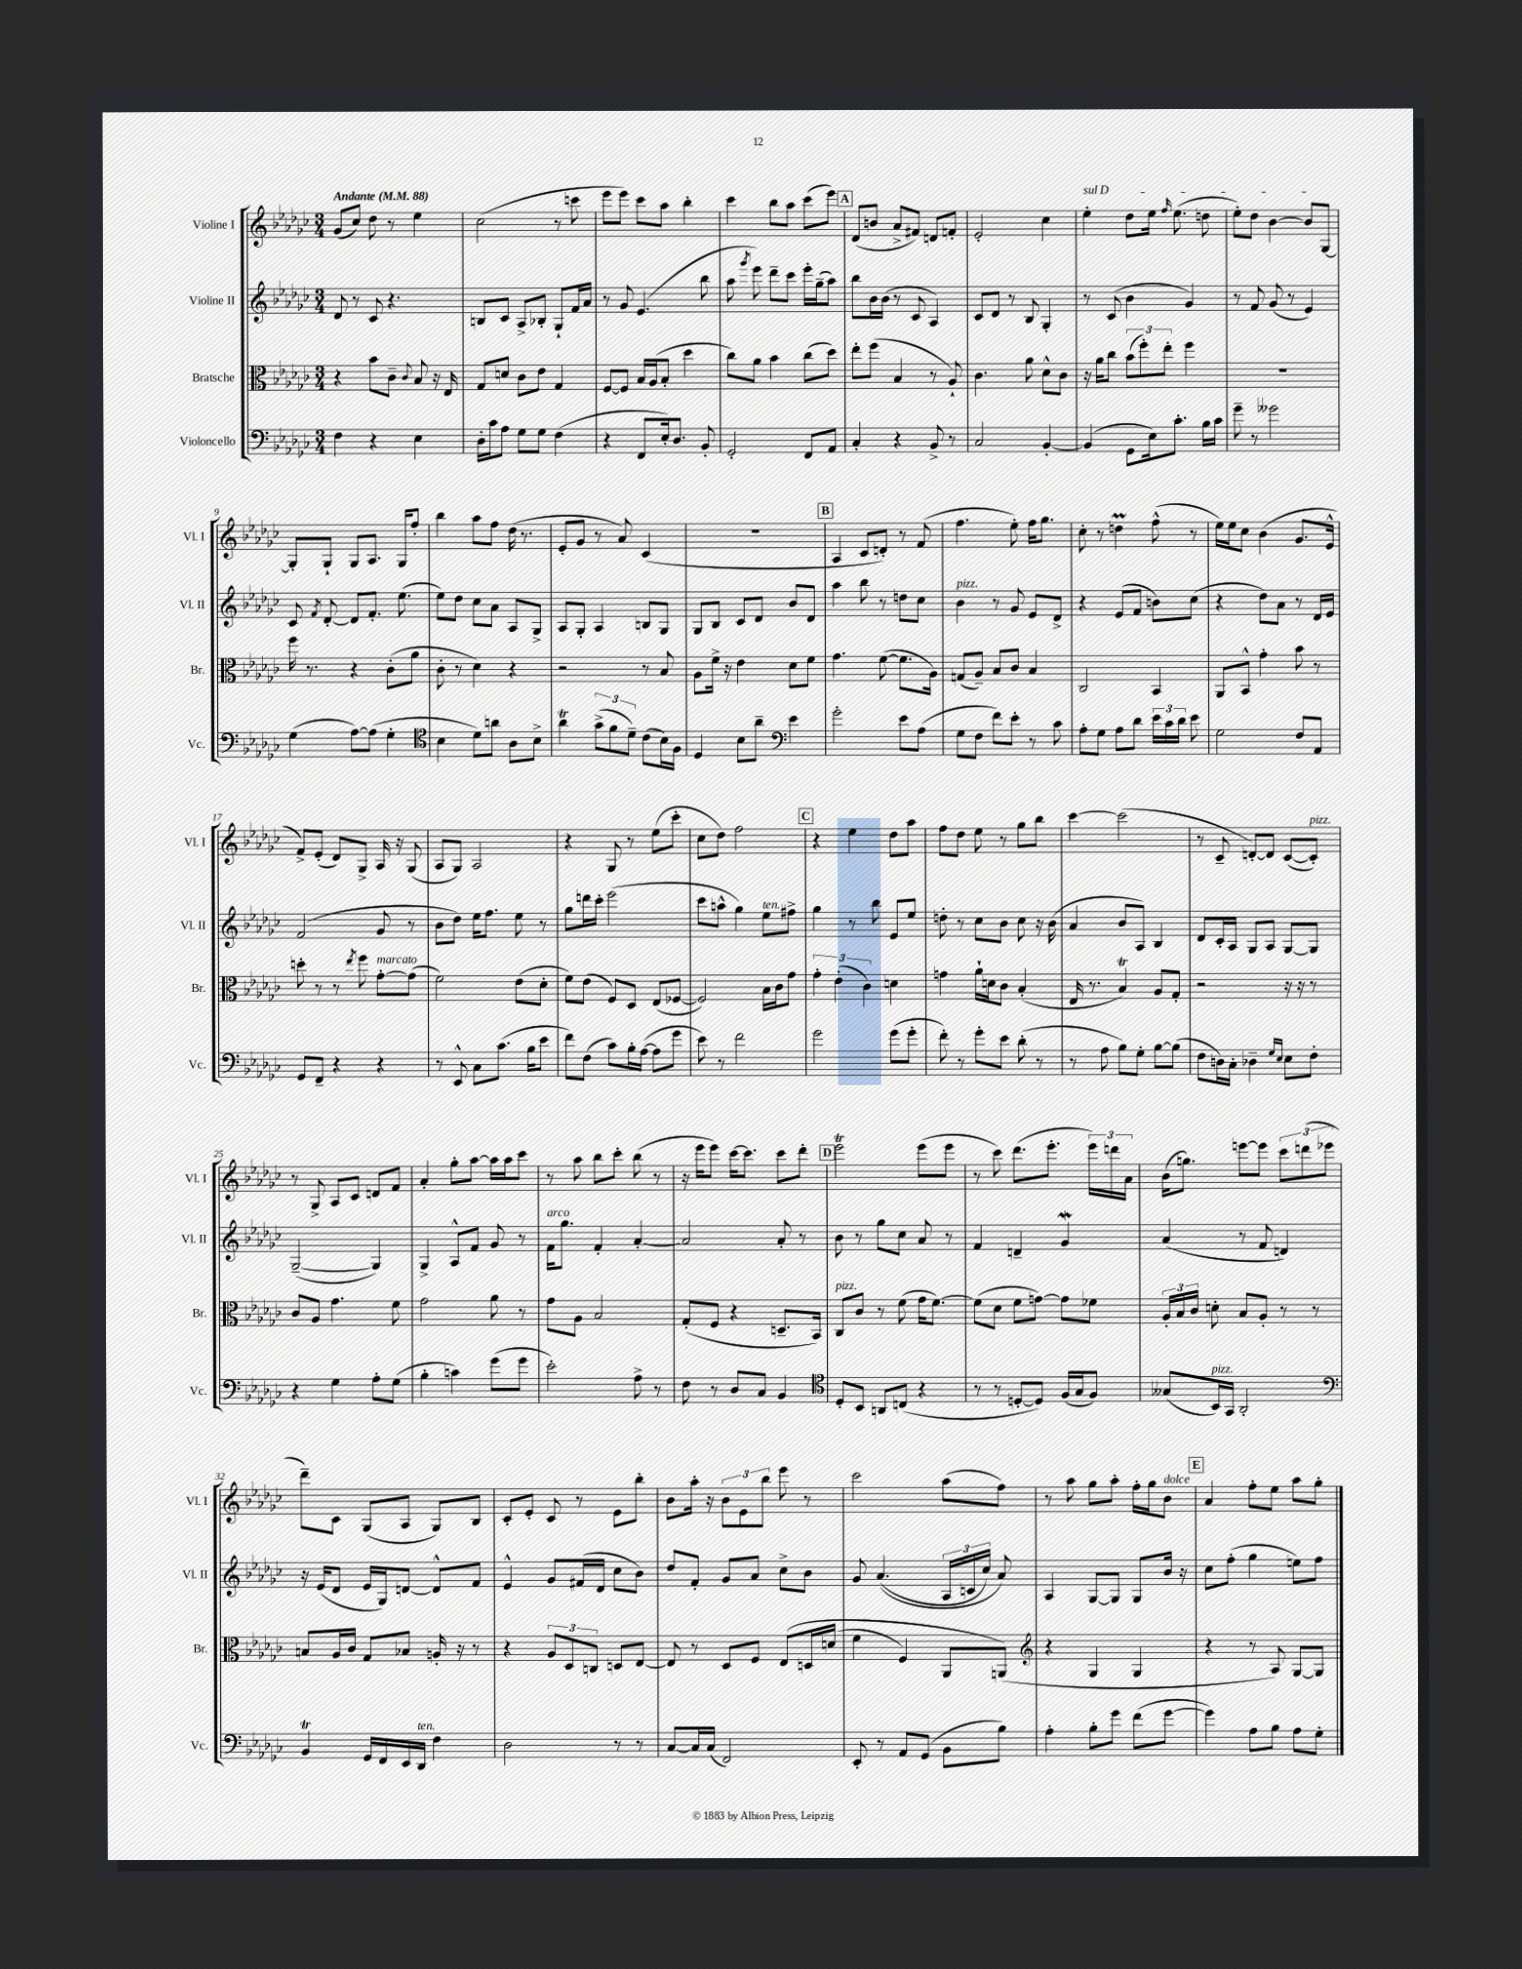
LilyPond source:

<<
\new StaffGroup <<
\new Staff = "s0" \with { instrumentName = "Violine I" shortInstrumentName = "Vl. I" } {
    \clef treble \key ges \major \numericTimeSignature \time 3/4 \tempo "Andante" 4 = 88
    \autoBeamOff ges'8[( ces''8]) des''8 r8 ees''4 |
    ces''2( r8 c'''8 |
    ees'''8[ ees'''8]) ces'''8[ aes''8] bes''4-. |
    ces'''4 bes''8[ aes''8] ces'''8[( ees'''8]) |
    \mark \markup { \box "A" } des'8[( b'8] aes'8[-> fis'8]) d'8[ f'8]-. |
    ees'2-. ces''4 |
    \once \override TextSpanner.bound-details.left.text = \markup { \italic "sul D" } ees''4-.\startTextSpan des''8[ ees''16] \grace { f''16 } ees''8.( d''8 |
    ees''8[-.) des''8] bes'4~ bes'8[ ges8]~\stopTextSpan |
    ges8[-. ges8]-! ges8[ aes8.] ges16[ f''8]-. |
    bes''4 aes''8[ f''8] des''16( r8. |
    ees'8[-. ges'8] r8 aes'8) ces'4( |
    R2. |
    \mark \markup { \box "B" } aes4 ces'8[ d'8]-.) r8 f'8( |
    f''4. ees''8-.) f''16[ ges''8.] |
    ces''8-. r8 d''4\prall f''8-^( r8 |
    ees''16[) ees''16 ces''8] bes'4( ges'8.[ ees'16]-^ |
    f'8[->) ees'8]-.( des'8[) ges8]-> aes16 r16 ges8( |
    aes8[ ges8]) aes2 |
    r4 ges8 r8 ees''8[( ces'''8]-. |
    ces''8[ des''8]) f''2 |
    \mark \markup { \box "C" } r4 ees''4 des''8[ aes''8] |
    f''8[ des''8] ees''8 r8 ges''8[ bes''8] |
    ces'''4~ ces'''2( |
    r8 ces'8-- d'8[~-.) d'8] ces'8[~( ces'8]-.^\markup { \italic "pizz." }) |
    r8 ges8-> aes8[ ces'8] d'8[ f'8] |
    aes'4-. ges''8[-. aes''8]~ aes''16[ aes''16 ces'''8] |
    r8 aes''8 bes''8[ ces'''8]-. bes''8( r8 |
    r16 ees'''16[ ees'''8]) ces'''16[~ ces'''8.] ces'''8[ des'''8]-. |
    \mark \markup { \box "D" } ees'''2\trill ees'''8[( ees'''8] |
    r8 ces'''8) des'''8.[( ees'''8.]-. \tuplet 3/2 { ees'''16[) d'''16 aes'16] } |
    bes'16[( g''8.]) e'''8[~ e'''8] \tuplet 3/2 { ces'''8[ d'''8( ees'''8] } |
    des'''8[--) ces'8] ges8[( aes8] ges8[) bes8] |
    ces'8[-. ees'8]-. ces'8 r8 ees'8[ bes''8]-. |
    bes'8[ aes''16]-. r16 \tuplet 3/2 { bes'8[ ees'8 bes''8] } ees'''8 r8 |
    ces'''2 aes''8[( f''8]) |
    r8 aes''8 ges''8[ aes''8]-. f''16[-. ges''16 bes'8]^\markup { \italic "dolce" } |
    \mark \markup { \box "E" } aes'4 f''8[-. ees''8] aes''8[ ges''8]-. \bar "|." |
}
\new Staff = "s1" \with { instrumentName = "Violine II" shortInstrumentName = "Vl. II" } {
    \clef treble \key ges \major \numericTimeSignature \time 3/4
    \autoBeamOff des'8 r8 ces'8 r4. |
    b8[ ces'8] aes8[-> bes8]-. ges8[-! f'16 aes'16] |
    r8 ges'8 ees'4.( bes''8 |
    aes''8 \acciaccatura { ges'''8 } ees'''8) des'''8[-- ces'''8] ees'''16[-. ges''16--( aes''8]) |
    \mark \markup { \box "A" } bes''8[ bes'16 bes'16]( r8 ces'8 aes4) |
    ces'8[ des'8] r8 bes8 ges4-. |
    r8 ces'8( bes'4 ges'4) |
    r8 f'8 ges'8( r8 ees'4) |
    ces'8 \acciaccatura { f'8 } des'8~-. des'8[ f'8.]-. ees''8.( |
    ees''8[) des''8] ces''8[ aes'8] aes8[ ges8]-> |
    aes8[ ges8]-. aes4 b8[ ges8] |
    ges8[ bes8] ces'8[ des'8] bes'8[ des'8] |
    \mark \markup { \box "B" } aes''4 bes''8 r8 d''8[ ces''8] |
    bes'4^\markup { \italic "pizz." } r8 ges'8 ees'8[ des'8]-> |
    r4 ees'8[( f'8] b'8[) ces''8]( |
    r4 des''8[) aes'8] r8 des'16[ ees'16] |
    f'2( ges'8 r8 |
    bes'8[ des''8]) ees''16[ f''8.] ees''8 r8 |
    ges''8[ d'''16 ces'''16]-. ees'''2( |
    ces'''8[ a''8]-^ ges''4) ees''8[^\markup { \italic "ten." } fis''8]-> |
    \mark \markup { \box "C" } ges''4 r8 bes''8 ees'8[ ees''8] |
    d''8-. r8 ces''8[ bes'8] ces''8 r16 bes'16( |
    aes'4 bes'8[ aes8]) bes4 |
    des'8[ ces'16-. aes16] ges8[ aes8] ges8[~ ges8] |
    ges2~--( ges4) |
    ges4-> aes8[-^ f'8] ges'8 r8 |
    f'16[^\markup { \italic "arco" } ges''8.] f'4-. aes'4~-. |
    aes'2 aes'8-. r8 |
    \mark \markup { \box "D" } bes'8 r8 ges''8[ ces''8] aes'8 r8 |
    f'4 d'4-- ges'4\mordent |
    aes'4( r8 f'8 d'4) |
    r16 ees'16[( des'8] ees'16[ ges16) d'8]~ d'8[-^ f'8] |
    ees'4-^ ges'8[ fis'16( des'16] ces''8[ bes'8]) |
    des''8[ f'8]-. ges'8[ aes'8] ces''8[-> bes'8] |
    ges'8 aes'4.(\( \tuplet 3/2 { aes16[ c'16 ces''16]) } aes'8\) |
    aes4 ges8[~ ges8] ges8[ bes'16] r16 |
    \mark \markup { \box "E" } ces''8[ f''8]-.( ges''4 e''8[) f''8] \bar "|." |
}
\new Staff = "s2" \with { instrumentName = "Bratsche" shortInstrumentName = "Br." } {
    \clef alto \key ges \major \numericTimeSignature \time 3/4
    \autoBeamOff r4 bes'8[ ces'8]-- \appoggiatura { ces'8 } bes8 r16 ees16 |
    ges8[ d'8] ces'8[ ees'8] ges4 |
    f8[~ f8] bes16[ aes16( bes8]-. des''4 |
    ces''8[) aes'8] bes'4 ces''8[( des''8]) |
    \mark \markup { \box "A" } ees''8[-. f''8]( bes4 r8 aes8-!) |
    ces'4. aes'8 des'8[-^ ces'8] |
    r16 aes'16[ ces''8] \tuplet 3/2 { bes'8[( f''8-.) ees''8]-. } f''4 |
    R2. |
    f''16 r8. r4 ces'8[-.( aes'8] |
    ces'8-. r8 des'4) r4 |
    r2 r8 bes8 |
    aes8[ f'16]-> r16 ees'4 des'8[ f'8] |
    \mark \markup { \box "B" } ges'4. f'8~( f'8.[ aes16]) |
    g8[( aes8]--) bes8[ ces'8] bes4 |
    ces2 bes,4 |
    aes,8[ bes,8]-^ ges'4-. bes'8 r8 |
    d''8-. r8 r8 \acciaccatura { ees''8 } f''8 ges'8[~-.^\markup { \italic "marcato" } ges'8]( |
    f'2) ees'8[( des'8]-. |
    f'8[) ees'8]( f8[) des8] ees8[( fes8]~ |
    fes2) bes16[ ces'16 ges'8] |
    \mark \markup { \box "C" } \tuplet 3/2 { ges'4-. ees'4-.( ces'4) } d'4 |
    g'4 aes'16[-! d'16 ces'8] bes4-.( |
    ees16 r8. bes4\trill) aes8[ ges8]-. |
    r2 r16 r16 r8 |
    ces'8[ aes8] ges'4. f'8 |
    ges'2 aes'8 r8 |
    ges'8[ aes8] bes2 |
    ges8[-.( f8] r4 d8.[-- bes,16]) |
    \mark \markup { \box "D" } ces8[^\markup { \italic "pizz." } ces'8] r8 f'8( ges'16[ f'8.]~) |
    f'8[( des'8] f'8[ g'8]~) g'8[ fes'8] |
    \tuplet 3/2 { aes16[-. bes16 ces'16] } d'8-. bes8[ aes8]-. r8 r8 |
    b8[ aes16 ces'16] ges8[ bes8] a16-. r16 r8 |
    r4 \tuplet 3/2 { aes8[ des8 c8] } d8[ ees8]~ |
    ees8 r8 des8[ f8] ees8[\( d16 d'16]( |
    f'4 f4) aes,8[ a,8](\) |
    \clef treble r4 ges4 ges4 |
    \mark \markup { \box "E" } r4 r8 aes8) ges8[~ ges8] \bar "|." |
}
\new Staff = "s3" \with { instrumentName = "Violoncello" shortInstrumentName = "Vc." } {
    \clef bass \key ges \major \numericTimeSignature \time 3/4
    \autoBeamOff f4 r4 ees4 |
    des16[-. ces'16 aes8] ges8[ ges8] f4( |
    r4 f,8[ ees16-.) des8.] bes,8-. |
    ges,2-. f,8[ aes,8] |
    \mark \markup { \box "A" } ces4-. r4 bes,8-> r8 |
    ces2 bes,4~-. |
    bes,4( ges,8[ ees16) ces'8.]-. bes16[ ces'16] |
    ges'8-- r8 geses'2 |
    ges4( aes8[~) aes8]( ges4-. |
    \clef tenor bes4 des'8[) a'8] aes8[ bes8]-> |
    aes'4\trill \tuplet 3/2 { ges'8[->( f'8 des'8]--) } ces'8[( bes16) f16] |
    des4 bes8[ aes'8]-- \clef bass ees'4 |
    \mark \markup { \box "B" } ges'2-. ees'8[ aes8]( |
    ges8[ f8] f'8[) ees'8]-. r8 ces'8 |
    aes8[-. ges8] aes8[ des'8] \tuplet 3/2 { ees'16[ ces'16 des'16] } ees'8 |
    ges2 f8[ aes,8] |
    ges,8[ f,8]-- r4 r4 |
    r8 ees,8-^ ces8[ ces'8.]( bes16[ ees'8] |
    f'8[) f8]( ces'8[) bes16-. aes16]~( aes8[ ges'8] |
    ees'8) r8 f'2 |
    \mark \markup { \box "C" } ges'2 ges'8[( ges'8]-. |
    f'8-.) r8 ges'8[-. ees'8] des'8-.( r8 |
    r8 aes8 bes8[) ges8]-. bes8[~ bes8]( |
    f8[ d16) ces16]-. des4-- \grace { ges16[ ees16] } ees8[ f8]-. |
    r4 ges4 aes8[-. ges8]( |
    bes4-. c'4) ges'8[( ges'8] |
    ees'2-.) aes8-> r8 |
    f8 r8 des8[ ces8] bes,4 |
    \mark \markup { \box "D" } \clef tenor des8[-. bes,8] a,8[ c8]( r4 |
    r8 r8 d8[~-. d8]) f16[( ges16 f8]) |
    geses8[( bes,16^\markup { \italic "pizz." }) ges,16] aes,2-. |
    \clef bass bes,4\trill ges,16[ f,16 ees,16 des,16]^\markup { \italic "ten." } f4 |
    des2 r8 r8 |
    ces8[~ ces16 ces16]( f,2) |
    ees,8-. r8 aes,8[ ges,8]( bes,8[ bes8]) |
    aes4-. bes8[-. ges'8] f'8[( ges'8]~ |
    \mark \markup { \box "E" } ges'4) aes8[ bes8] aes8[ ges8]-. \bar "|." |
}
>>
>>
